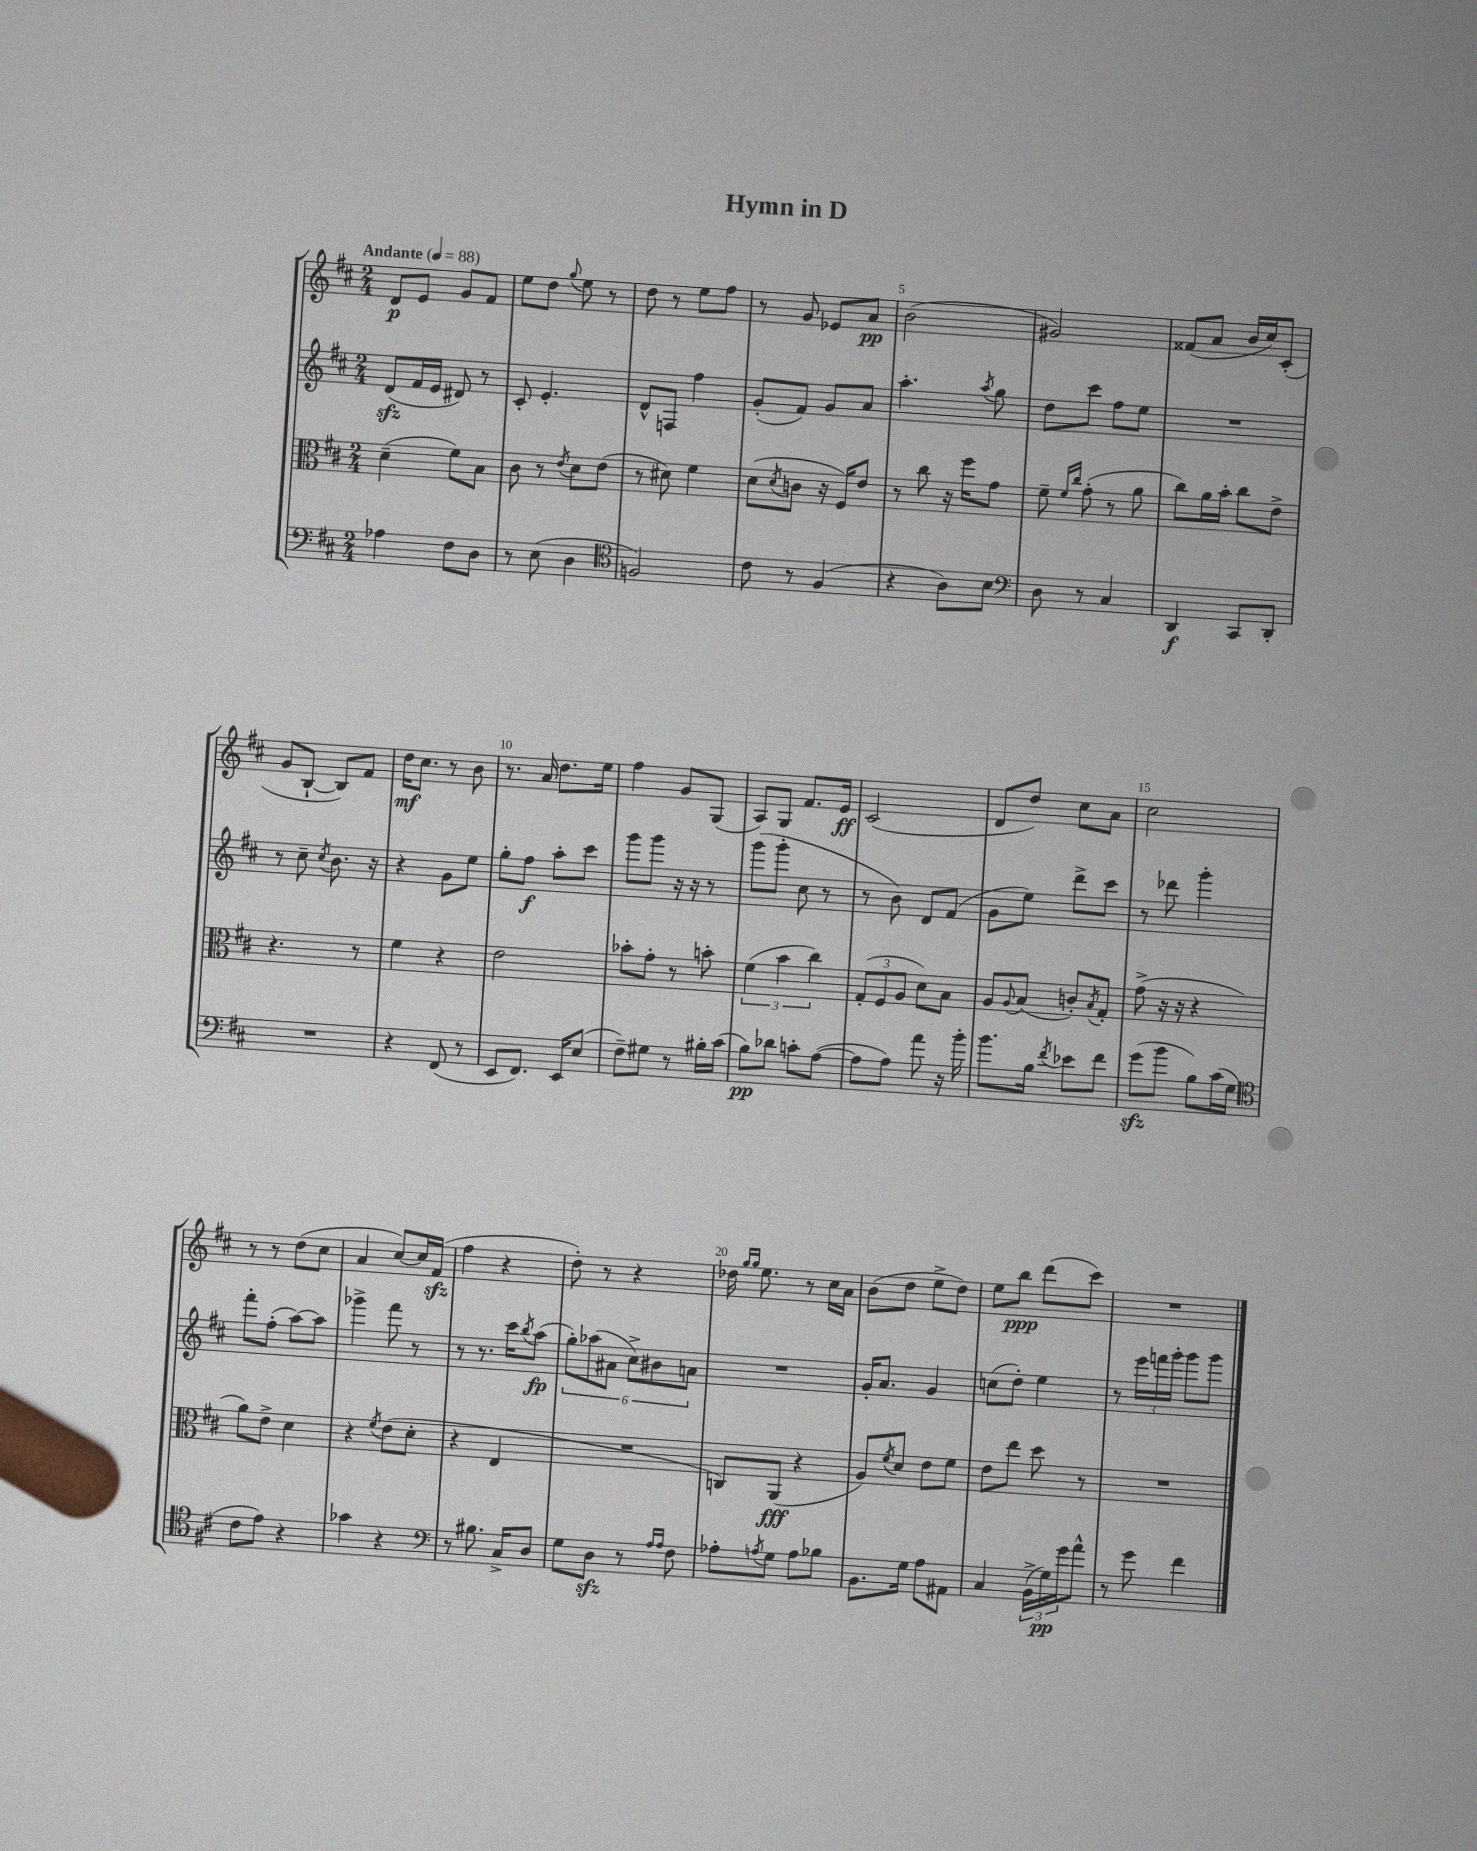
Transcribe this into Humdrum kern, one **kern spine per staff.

**kern	**kern	**kern	**kern
*staff4	*staff3	*staff2	*staff1
*clefF4	*clefC3	*clefG2	*clefG2
*k[f#c#]	*k[f#c#]	*k[f#c#]	*k[f#c#]
*M2/4	*M2/4	*M2/4	*M2/4
*MM88	*MM88	*MM88	*MM88
4A-\	(4d~\	(8d/L	8d/L
.	.	16f#/L	8e/J
.	.	16e/JJ	.
8F#\L	8f#\L)	8d#/)	8g/L
8D\J	8B\J	8r	8f#/J
=	=	=	=
8r	8c#\	8c#'/	8ee\L
(8E\	8r	4.e'/	8dd\J
.	8qe/	.	8qqgg/
4D\	8d\L	.	8ee\
.	(8e\J	.	8r
=	=	=	=
*clefC4	*	*	*
2F/)	8r	8d^^/L	8dd\
.	8d#\)	8F/J	8r
.	4f#\	4ff#\	8ee\L
.	.	.	8ff#\J
=	=	=	=
8c#\	(8d\L	(8g'/L	8r
.	8qd/	.	.
8r	8c\J	8f#/J)	8g/
(4F#/	16r	8g/L	8e-/L
.	16F#/LK)	.	.
.	8e/J	8a/J	8a/J
=	=	=	=
4r	8r	4.aa'\	(2b\
.	8cc#\	.	.
8A\L)	16r	.	.
.	16ff#\LK	.	.
.	.	8qaa/	.
8B\J	8g\J	8gg\	.
=	=	=	=
*clefF4	*	*	*
8D\	8f#~\	8dd\L	2g#/)
.	16qqf#/LL	.	.
.	16qqcc#/JJ	.	.
8r	(8g'\	8ccc#\J	.
4C#/	8r	8ff#\L	.
.	8a\	8ee\J	.
=	=	=	=
4DD/	8cc#\L)	2r	(8f##/L
.	16a\L	.	8a/J
.	16b'\JJ	.	.
8CC#/L	8cc#\L	.	16b/LL
.	.	.	16cc#/J)
8DD'/J	8e^\J	.	(8c#'/J
=	=	=	=
2r	4.r	8r	8g/L
.	.	8cc#~\	[8B`/J
.	.	8qcc#/	.
.	.	8.b\	8B/]L)
.	8r	.	8f#/J
.	.	16r	.
=	=	=	=
4r	4f#\	4r	16dd\LK
.	.	.	8.cc#\J
(8FF#/	4r	8g\L	8r
8r	.	8ee\J	8b\
=	=	=	=
8EE/L	2e\	8gg'\L	8.r
8.FF#/J)	.	8ff#\J	.
.	.	.	16a/
.	.	8aa'\L	8.dd\L
16EE/LK	.	.	.
(8E/J	.	8ccc#\J	.
.	.	.	16ee\Jk
=	=	=	=
8F#~\L)	8b-'\L	8ggg\L	4ff#\
8G#\J	8g'\J	8ggg\J	.
8r	8r	16r	8g/L
.	.	16r	.
16B#'\LL	8b'\	8r	(8G/J
(16c#\JJ	.	.	.
=	=	=	=
8B\L)	(6f#\	(8ggg\L	8A/L)
8d-\J	.	8ggg'\J	8G/J
.	6b\	.	.
8c'\L	.	8cc#\	8.f#/L
.	6cc#\)	.	.
([8A\J	.	8r	.
.	.	.	16e/Jk
=	=	=	=
8A\]L	(12G'/L	8r	(2c#/
.	12F#/	.	.
8A\J)	.	8b\)	.
.	12A/J	.	.
8a\	8d\L)	8d/L	.
16r	8B\J	(8f#/J	.
16b'\	.	.	.
=	=	=	=
8.b\L	8A/L	8g\L	8d/L
.	8qqA/	.	.
.	(8B/J	8ee\J)	8dd/J)
16B\Jk	.	.	.
8qf#/	.	.	.
8e-\L	8c'/L)	8ddd^\L	8cc#\L
.	8qB/	.	.
8f#\J	8G'/J	8ccc#\J	8a\J
=	=	=	=
(8g\L	(8g^\	8r	2cc#\
8b\J	16r	8ddd-\	.
.	16r	.	.
8B\L)	4r	4ggg'\	.
(16c#\L	.	.	.
16G\JJ	.	.	.
=	=	=	=
*clefC4	*	*	*
8c#\L	8a\L)	8fff#'\L	8r
8e\J)	8e^\J	(8ff#'\J	8r
4r	4d\	[8aa\L)	(8dd\L
.	.	8aa\]J	8cc#\J
=	=	=	=
4g-\	4r	4ggg-^\	4a/
.	8qf#/	.	.
4r	(8e\L	8fff#\	[8cc#/L)
.	8d'\J	8r	16cc#/]L
.	.	.	(16f#/JJ
=	=	=	=
*clefF4	*	*	*
8r	4r	8r	4ff#\
8.B#\	.	8.r	.
.	4E/	.	4r
16C#^/LK	.	16ccc#\LK	.
.	.	8qbb/	.
8D/J	.	(8aa\J	.
=	=	=	=
8G\L	2r	12gg'\L)	8dd'\)
.	.	(12aa-\	.
8D\J	.	.	8r
.	.	12a#\J	.
8r	.	12cc#^\L)	4r
.	.	12b#\	.
16qqA/LL	.	.	.
16qqA/JJ	.	.	.
8F#\	.	.	.
.	.	12a\J	.
=	=	=	=
8A-'\L	8C/L)	2r	16dd-\
.	.	.	16qqgg/LL
.	.	.	16qqgg/JJ
.	.	.	8.ee\
8qA/	.	.	.
8G\J	(8AA/J	.	.
8A\L	4r	.	8r
8B-\J	.	.	16cc#\LL
.	.	.	16a\JJ
=	=	=	=
8.BB\L	8A/L)	16g'/LK	(8b\L
.	.	8.a/J	.
.	8qf#/	.	.
.	8d/J	.	8dd\J
16G\Jk	.	.	.
8A\L	8e\L	4g/	8ee^\L
8AA#\J	8f#\J	.	8dd\J)
=	=	=	=
4C#/	8e\L	(8cc\L	8ee\L
.	8ee\J	8dd'\J)	8bb\J
(24BB^\LL	8dd\	4ee\	(8ddd\L
24G\)	.	.	.
24g\J	.	.	.
8a^^\J	8r	.	8ccc#\J)
=	=	=	=
8r	2r	8r	2r
8g\	.	24eee\LL	.
.	.	24fff\	.
.	.	24ggg'\JJ	.
4f#\	.	8ggg\L	.
.	.	8ggg\J	.
==	==	==	==
*-	*-	*-	*-
